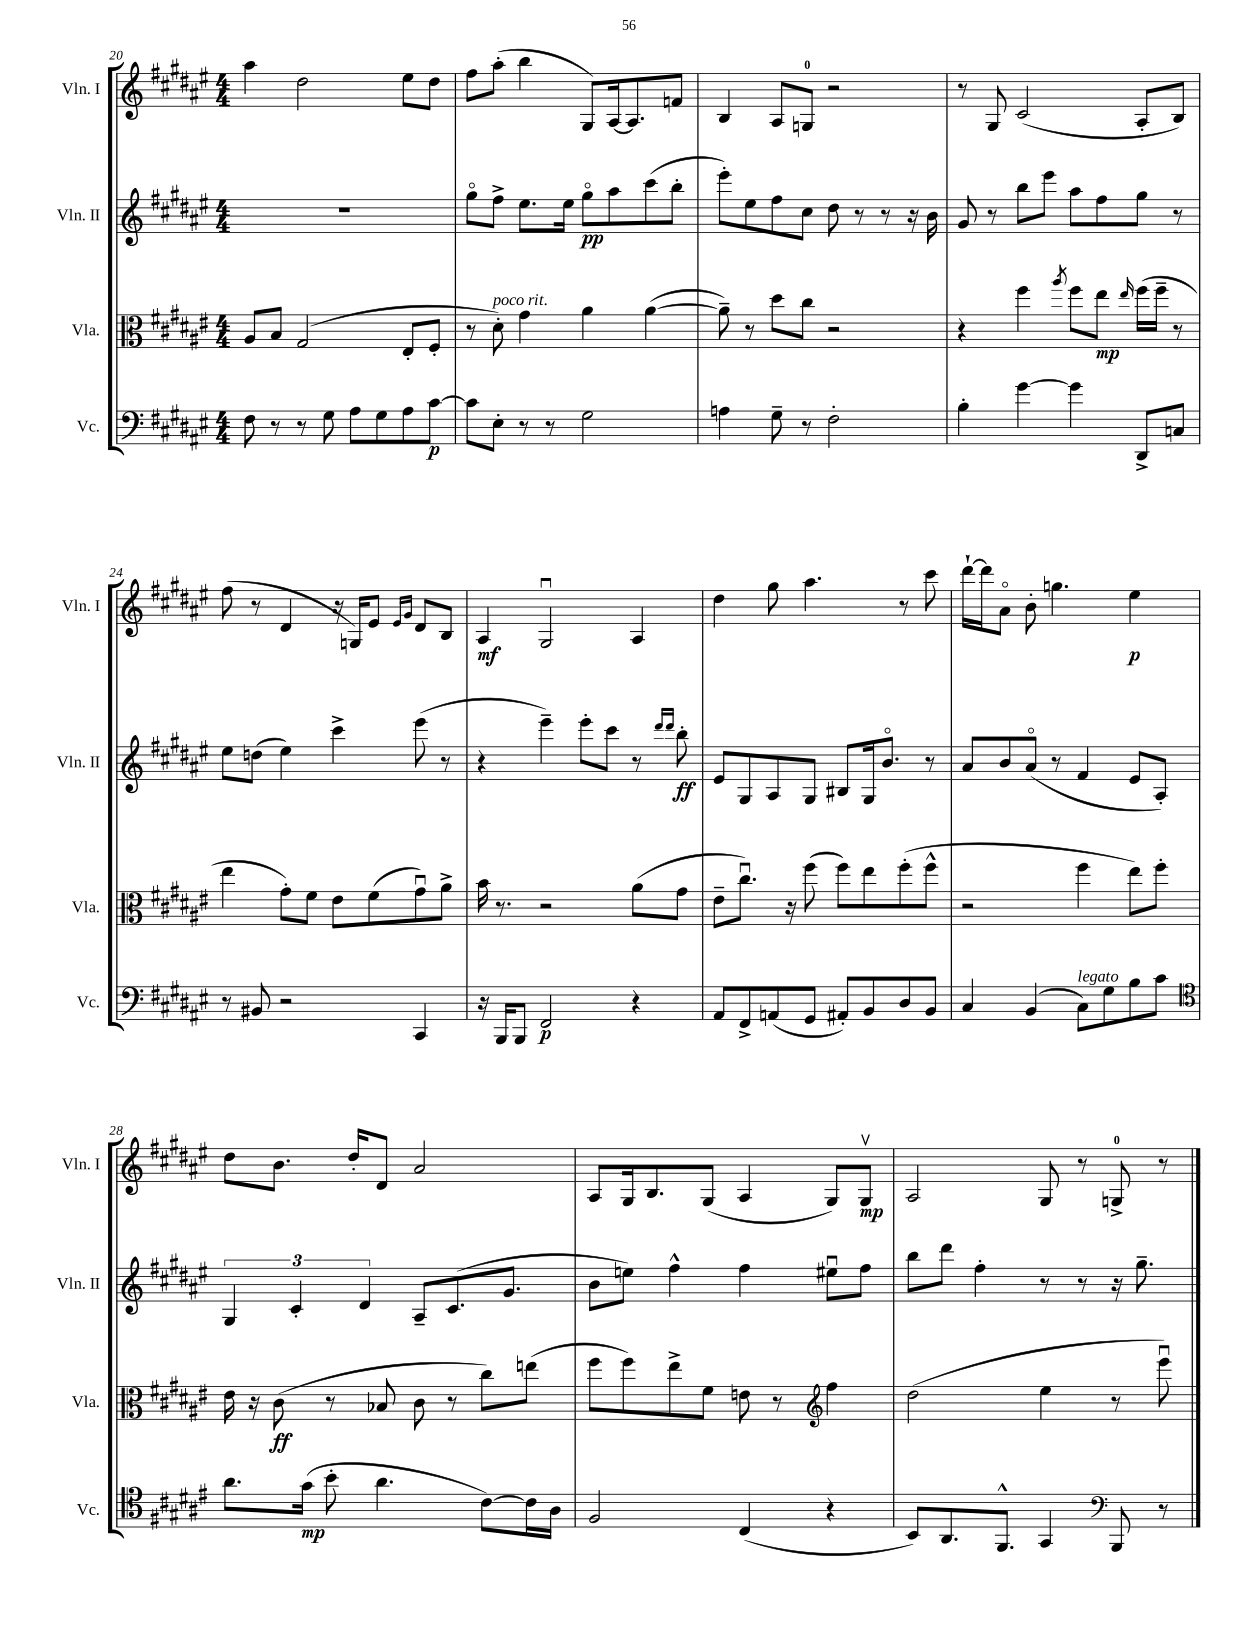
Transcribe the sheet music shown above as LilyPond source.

<<
\new StaffGroup <<
\new Staff = "s0" \with { instrumentName = "Vln. I" shortInstrumentName = "Vln. I" } {
    \clef treble \key fis \major \numericTimeSignature \time 4/4
    ais''4 dis''2 eis''8 dis''8 |
    fis''8 ais''8-.( b''4 gis8) ais16~ ais8. f'8 |
    b4 ais8 g8-0 r2 |
    r8 gis8 cis'2( ais8-. b8) |
    fis''8( r8 dis'4 r16 g16) eis'8 \grace { eis'16 gis'16 } dis'8 b8 |
    ais4\mf gis2\downbow ais4 |
    dis''4 gis''8 ais''4. r8 cis'''8 |
    dis'''16~-! dis'''16 ais'8\flageolet b'8-. g''4. eis''4\p |
    dis''8 b'8. dis''16-. dis'8 ais'2 |
    ais8 gis16 b8. gis8( ais4 gis8) gis8\upbow\mp |
    ais2 gis8 r8 g8-0-> r8 \bar "|." |
}
\new Staff = "s1" \with { instrumentName = "Vln. II" shortInstrumentName = "Vln. II" } {
    \clef treble \key fis \major \numericTimeSignature \time 4/4
    R1 |
    gis''8\flageolet fis''8-> eis''8. eis''16 gis''8\flageolet\pp ais''8 cis'''8( b''8-. |
    eis'''8-.) eis''8 fis''8 cis''8 dis''8 r8 r8 r16 b'16 |
    gis'8 r8 b''8 eis'''8 ais''8 fis''8 gis''8 r8 |
    eis''8 d''8( eis''4) cis'''4-> eis'''8( r8 |
    r4 eis'''4--) eis'''8-. cis'''8 r8 \grace { dis'''16 dis'''16 } b''8-.\ff |
    eis'8 gis8 ais8 gis8 bis8 gis16 b'8.\flageolet r8 |
    ais'8 b'8 ais'8\flageolet( r8 fis'4 eis'8 ais8-.) |
    \tuplet 3/2 { gis4 cis'4-. dis'4 } ais8-- cis'8.( gis'8. |
    b'8 e''8) fis''4-^ fis''4 eis''8\downbow fis''8 |
    b''8 dis'''8 fis''4-. r8 r8 r16 gis''8.-- \bar "|." |
}
\new Staff = "s2" \with { instrumentName = "Vla." shortInstrumentName = "Vla." } {
    \clef alto \key fis \major \numericTimeSignature \time 4/4
    ais8 b8 gis2( eis8-. fis8-. |
    r8 dis'8-.^\markup { \italic "poco rit." }) gis'4 ais'4 ais'4~( |
    ais'8--) r8 dis''8 cis''8 r2 |
    r4 fis''4 \acciaccatura { ais''8 } fis''8 eis''8\mp \grace { eis''16 } fis''16( fis''16-- r8 |
    eis''4 gis'8-.) fis'8 eis'8 fis'8( gis'8\downbow) ais'8-> |
    b'16 r8. r2 ais'8( gis'8 |
    eis'8-- cis''8.\downbow) r16 fis''8( fis''8) eis''8 fis''8-.( fis''8-^ |
    r2 fis''4 eis''8) fis''8-. |
    eis'16 r16 cis'8\ff( r8 bes8 cis'8 r8 cis''8) e''8( |
    fis''8 fis''8) eis''8-> fis'8 e'8 r8 \clef treble fis''4 |
    dis''2( eis''4 r8 eis'''8\downbow) \bar "|." |
}
\new Staff = "s3" \with { instrumentName = "Vc." shortInstrumentName = "Vc." } {
    \clef bass \key fis \major \numericTimeSignature \time 4/4
    fis8 r8 r8 gis8 ais8 gis8 ais8 cis'8~\p |
    cis'8 eis8-. r8 r8 gis2 |
    a4 gis8-- r8 fis2-. |
    b4-. gis'4~ gis'4 dis,8-> c8 |
    r8 bis,8 r2 cis,4 |
    r16 b,,16 b,,8 fis,2\p r4 |
    ais,8 fis,8-> a,8( gis,8 ais,8-.) b,8 dis8 b,8 |
    cis4 b,4( cis8^\markup { \italic "legato" }) gis8 b8 cis'8 |
    \clef tenor ais'8. gis'16\mp( b'8-. ais'4. cis'8~) cis'16 ais16 |
    fis2 cis4( r4 |
    b,8) ais,8. fis,8.-^ gis,4 \clef bass b,,8 r8 \bar "|." |
}
>>
>>
\layout { \context { \Score currentBarNumber = #20 } }
